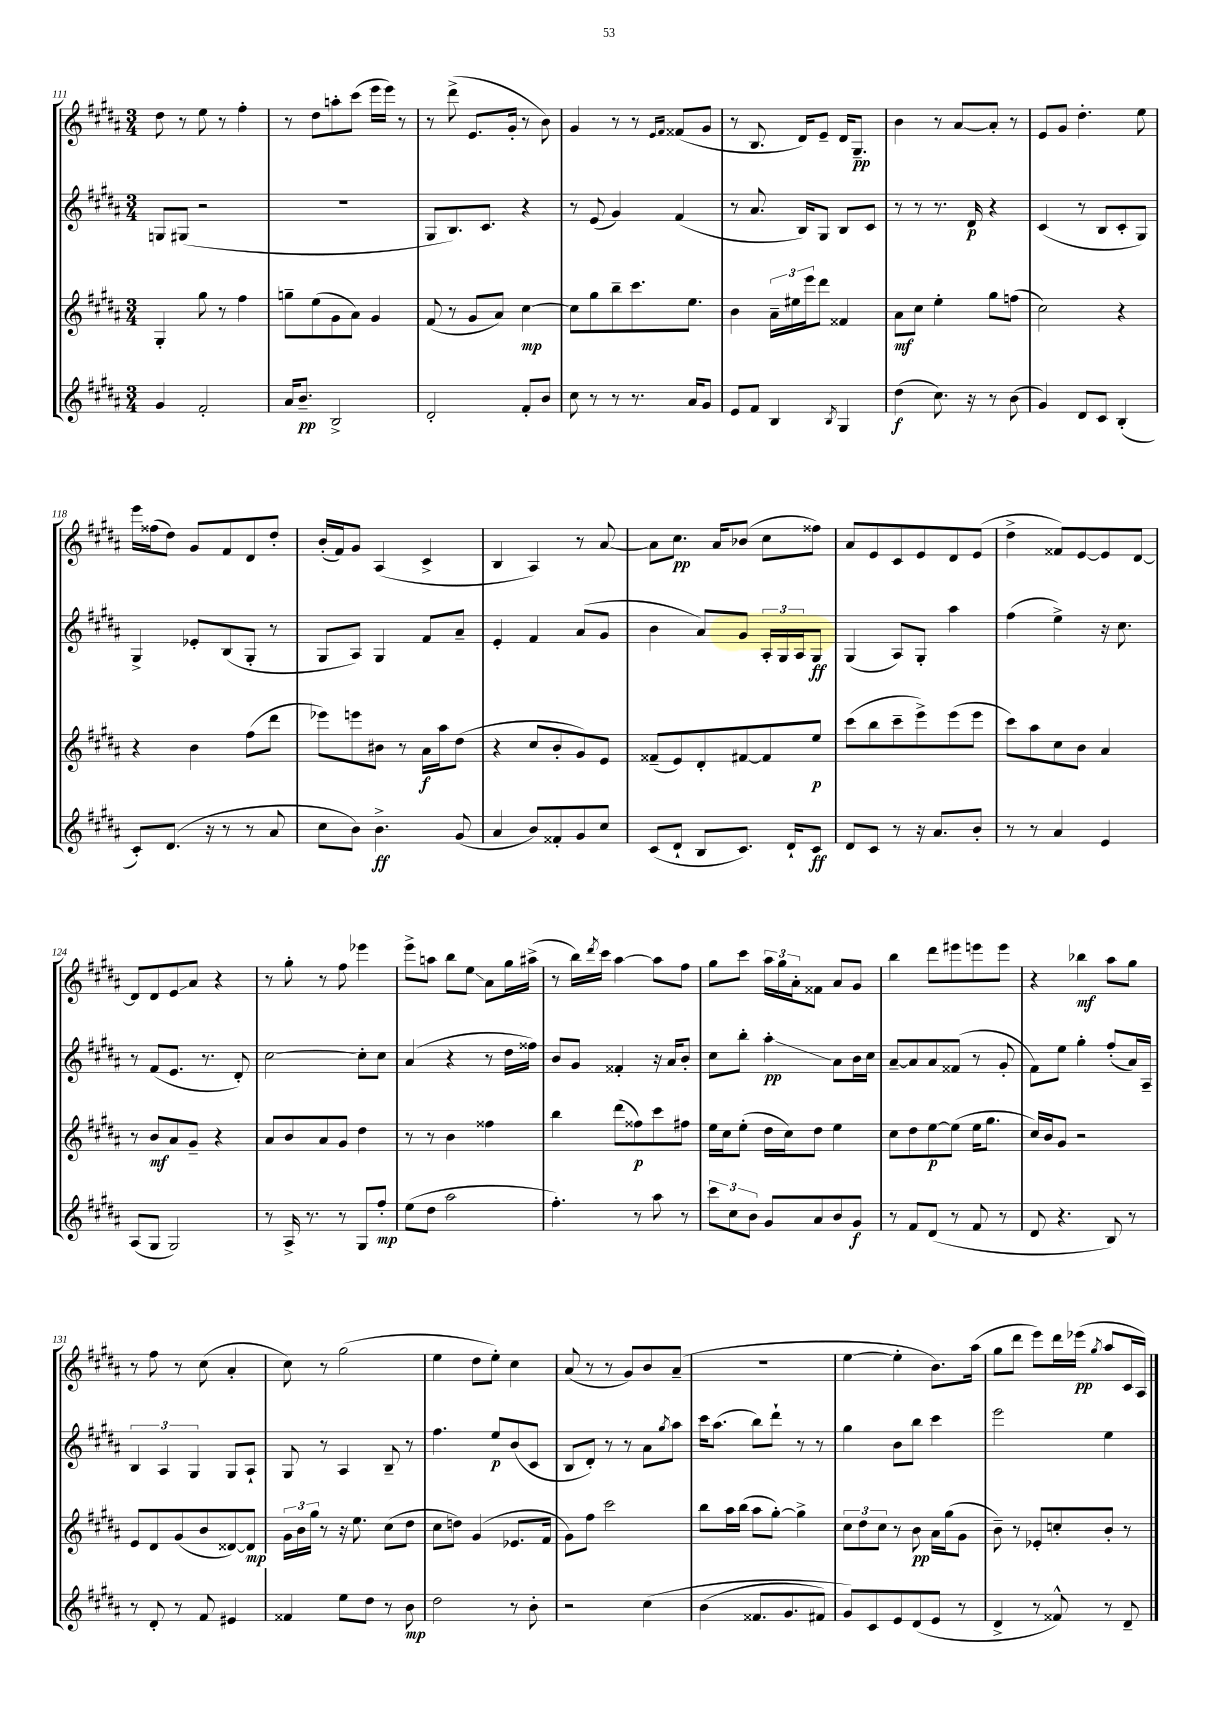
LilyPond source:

<<
\new StaffGroup <<
\new Staff = "s0" {
    \clef treble \key b \major \numericTimeSignature \time 3/4
    dis''8 r8 e''8 r8 fis''4-. |
    r8 dis''8 a''8-. cis'''8( e'''16 e'''16) r8 |
    r8 dis'''8->( e'8. gis'16-. r8 b'8) |
    gis'4 r8 r8 \grace { e'16 fis'16 } fisis'8( gis'8 |
    r8 b8. dis'16) e'8-- dis'16 gis8.--\pp |
    b'4 r8 ais'8~ ais'8-. r8 |
    e'8 gis'8 dis''4.-. e''8 |
    e'''16 fisis''16( dis''8) gis'8 fis'8 dis'8 dis''8-. |
    b'16-.( fis'16) gis'8 ais4( cis'4-> |
    b4 ais4) r8 ais'8~ |
    ais'8 cis''8.\pp ais'16 bes'8( cis''8 fisis''8) |
    ais'8 e'8 cis'8 e'8 dis'8 e'8( |
    dis''4-> fisis'8) e'8~ e'8 dis'8~ |
    dis'8 dis'8 e'8\glissando ais'8 r4 |
    r8 gis''8-. r8 fis''8 ees'''4 |
    e'''8-> a''8 b''8 e''8\glissando ais'8 gis''16 ais''16->( |
    r8 b''16) \acciaccatura { dis'''8 } cis'''16 ais''4~ ais''8 fis''8 |
    gis''8 cis'''8 \tuplet 3/2 { ais''16 gis''16 ais'16-. } fisis'8 ais'8 gis'8 |
    b''4 dis'''8 eis'''8 e'''8 e'''8 |
    r4 bes''4\mf ais''8 gis''8 |
    r8 fis''8 r8 cis''8( ais'4-. |
    cis''8) r8 gis''2( |
    e''4 dis''8 e''8-.) cis''4 |
    ais'8( r8 r8 gis'8) b'8 ais'8--( |
    r2. |
    e''4~ e''4-. b'8.) ais''16( |
    gis''8 dis'''8 e'''8) dis'''16 ees'''16\pp( \acciaccatura { gis''8 } ais''8 cis'16 ais16) \bar "|." |
}
\new Staff = "s1" {
    \clef treble \key b \major \numericTimeSignature \time 3/4
    g8 gis8( r2 |
    R2. |
    gis8 b8.) cis'8. r4 |
    r8 e'8( gis'4) fis'4( |
    r8 ais'8. b16) gis8 b8 cis'8 |
    r8 r8 r8. dis'16\p r4 |
    cis'4( r8 b8 cis'8-. gis8) |
    gis4-> ees'8-. b8( gis8-. r8 |
    gis8 ais8) gis4 fis'8 ais'8-- |
    e'4-. fis'4 ais'8( gis'8 |
    b'4 ais'8) gis'8 \tuplet 3/2 { ais16-. gis16 ais16 } gis8\ff |
    gis4( ais8) gis8-. ais''4 |
    fis''4( e''4->) r16 cis''8. |
    r8 fis'8( e'8. r8. dis'8-.) |
    cis''2~ cis''8-. cis''8 |
    ais'4( r4 r8 dis''16 fisis''16) |
    b'8 gis'8 fisis'4-. r16 ais'16 b'8-. |
    cis''8 b''8-. ais''4-.\glissando\pp ais'8 b'16 cis''16 |
    ais'8~-- ais'8 ais'8 fisis'8( r8 gis'8-. |
    fis'8) e''8 gis''4-. fis''8-.( ais'16) ais16-- |
    \tuplet 3/2 { b4 ais4 gis4 } gis8 ais8-! |
    gis8 r8 ais4 b8-- r8 |
    fis''4. e''8\p b'8( cis'8 |
    b8 dis'8-.) r8 r8 ais'8 \acciaccatura { gis''8 } ais''8 |
    cis'''16 ais''8.( b''8) dis'''8-! r8 r8 |
    gis''4 b'8 b''8 cis'''4 |
    e'''2 e''4 \bar "|." |
}
\new Staff = "s2" {
    \clef treble \key b \major \numericTimeSignature \time 3/4
    gis4-. gis''8 r8 fis''4 |
    g''8-- e''8( gis'8 ais'8) gis'4 |
    fis'8( r8 gis'8 ais'8) cis''4~\mp |
    cis''8 gis''8 b''8-- cis'''8. e''8. |
    b'4 \tuplet 3/2 { ais'16-- eis''16 e'''16 } dis'''8 fisis'4 |
    ais'8\mf cis''8 e''4-. gis''8 f''8( |
    cis''2) r4 |
    r4 b'4 fis''8( dis'''8 |
    ees'''8) e'''8 bis'8 r8 ais'16\f ais''16 dis''8( |
    r4 cis''8 b'8-. gis'8) e'8 |
    fisis'8--( e'8) dis'8-. fis'8~ fis'8 e''8\p |
    cis'''8( b''8 cis'''8-- e'''8->) e'''8( e'''8 |
    cis'''8) ais''8 cis''8 b'8 ais'4 |
    r8 b'8\mf ais'8 gis'8-- r4 |
    ais'8 b'8 ais'8 gis'8 dis''4 |
    r8 r8 b'4 fisis''4 |
    b''4 dis'''8( fisis''8\p) cis'''8 fis''8 |
    e''16 cis''16 e''8-.( dis''16 cis''16) dis''8 e''4 |
    cis''8 dis''8 e''8~\p e''8( e''16 gis''8. |
    cis''16) b'16 gis'8 r2 |
    e'8 dis'8 gis'8( b'8 disis'8~) disis'8\mp |
    \tuplet 3/2 { gis'16 b'16 gis''16 } r8 r16 e''8. cis''8( dis''8 |
    cis''8 d''8) gis'4( ees'8. fis'16 |
    gis'8) fis''8 cis'''2 |
    b''8 ais''16 b''16( ais''8 gis''8~-.) gis''4-> |
    \tuplet 3/2 { cis''8 dis''8 cis''8 } r8 b'8\pp ais'16 gis''16( gis'8 |
    b'8--) r8 ees'8-. c''8-. b'8-. r8 \bar "|." |
}
\new Staff = "s3" {
    \clef treble \key b \major \numericTimeSignature \time 3/4
    gis'4 fis'2-. |
    ais'16 b'8.--\pp b2-> |
    dis'2-. fis'8-. b'8 |
    cis''8 r8 r8 r8. ais'16 gis'8 |
    e'8 fis'8 b4 \acciaccatura { b8 } gis4 |
    dis''4\f( cis''8.) r16 r8 b'8( |
    gis'4) dis'8 cis'8 b4-.( |
    cis'8-.) dis'8.( r16 r8 r8 ais'8 |
    cis''8 b'8) b'4.->\ff gis'8( |
    ais'4 b'8) fisis'8-. gis'8 cis''8 |
    cis'8( dis'8-! b8 cis'8.) dis'16-! cis'8\ff |
    dis'8 cis'8 r8 r16 ais'8. b'8-. |
    r8 r8 ais'4 e'4 |
    ais8( gis8 gis2) |
    r8 ais16-> r8. r8 gis8 fis''8-.\mp |
    e''8( dis''8 ais''2 |
    fis''4.-.) r8 ais''8 r8 |
    \tuplet 3/2 { cis'''8 cis''8 b'8 } gis'8 ais'8 b'8 gis'8\f |
    r8 fis'8 dis'8( r8 fis'8 r8 |
    dis'8 r4. b8) r8 |
    r8 dis'8-. r8 fis'8 eis'4 |
    fisis'4 e''8 dis''8 r8 b'8\mp |
    dis''2 r8 b'8-. |
    r2 cis''4\( |
    b'4( fisis'8. gis'8. fis'8) |
    gis'8\) cis'8 e'8 dis'8( e'8 r8 |
    dis'4-> r8 fisis'8-^) r8 dis'8-- \bar "|." |
}
>>
>>
\layout { \context { \Score currentBarNumber = #111 } }
